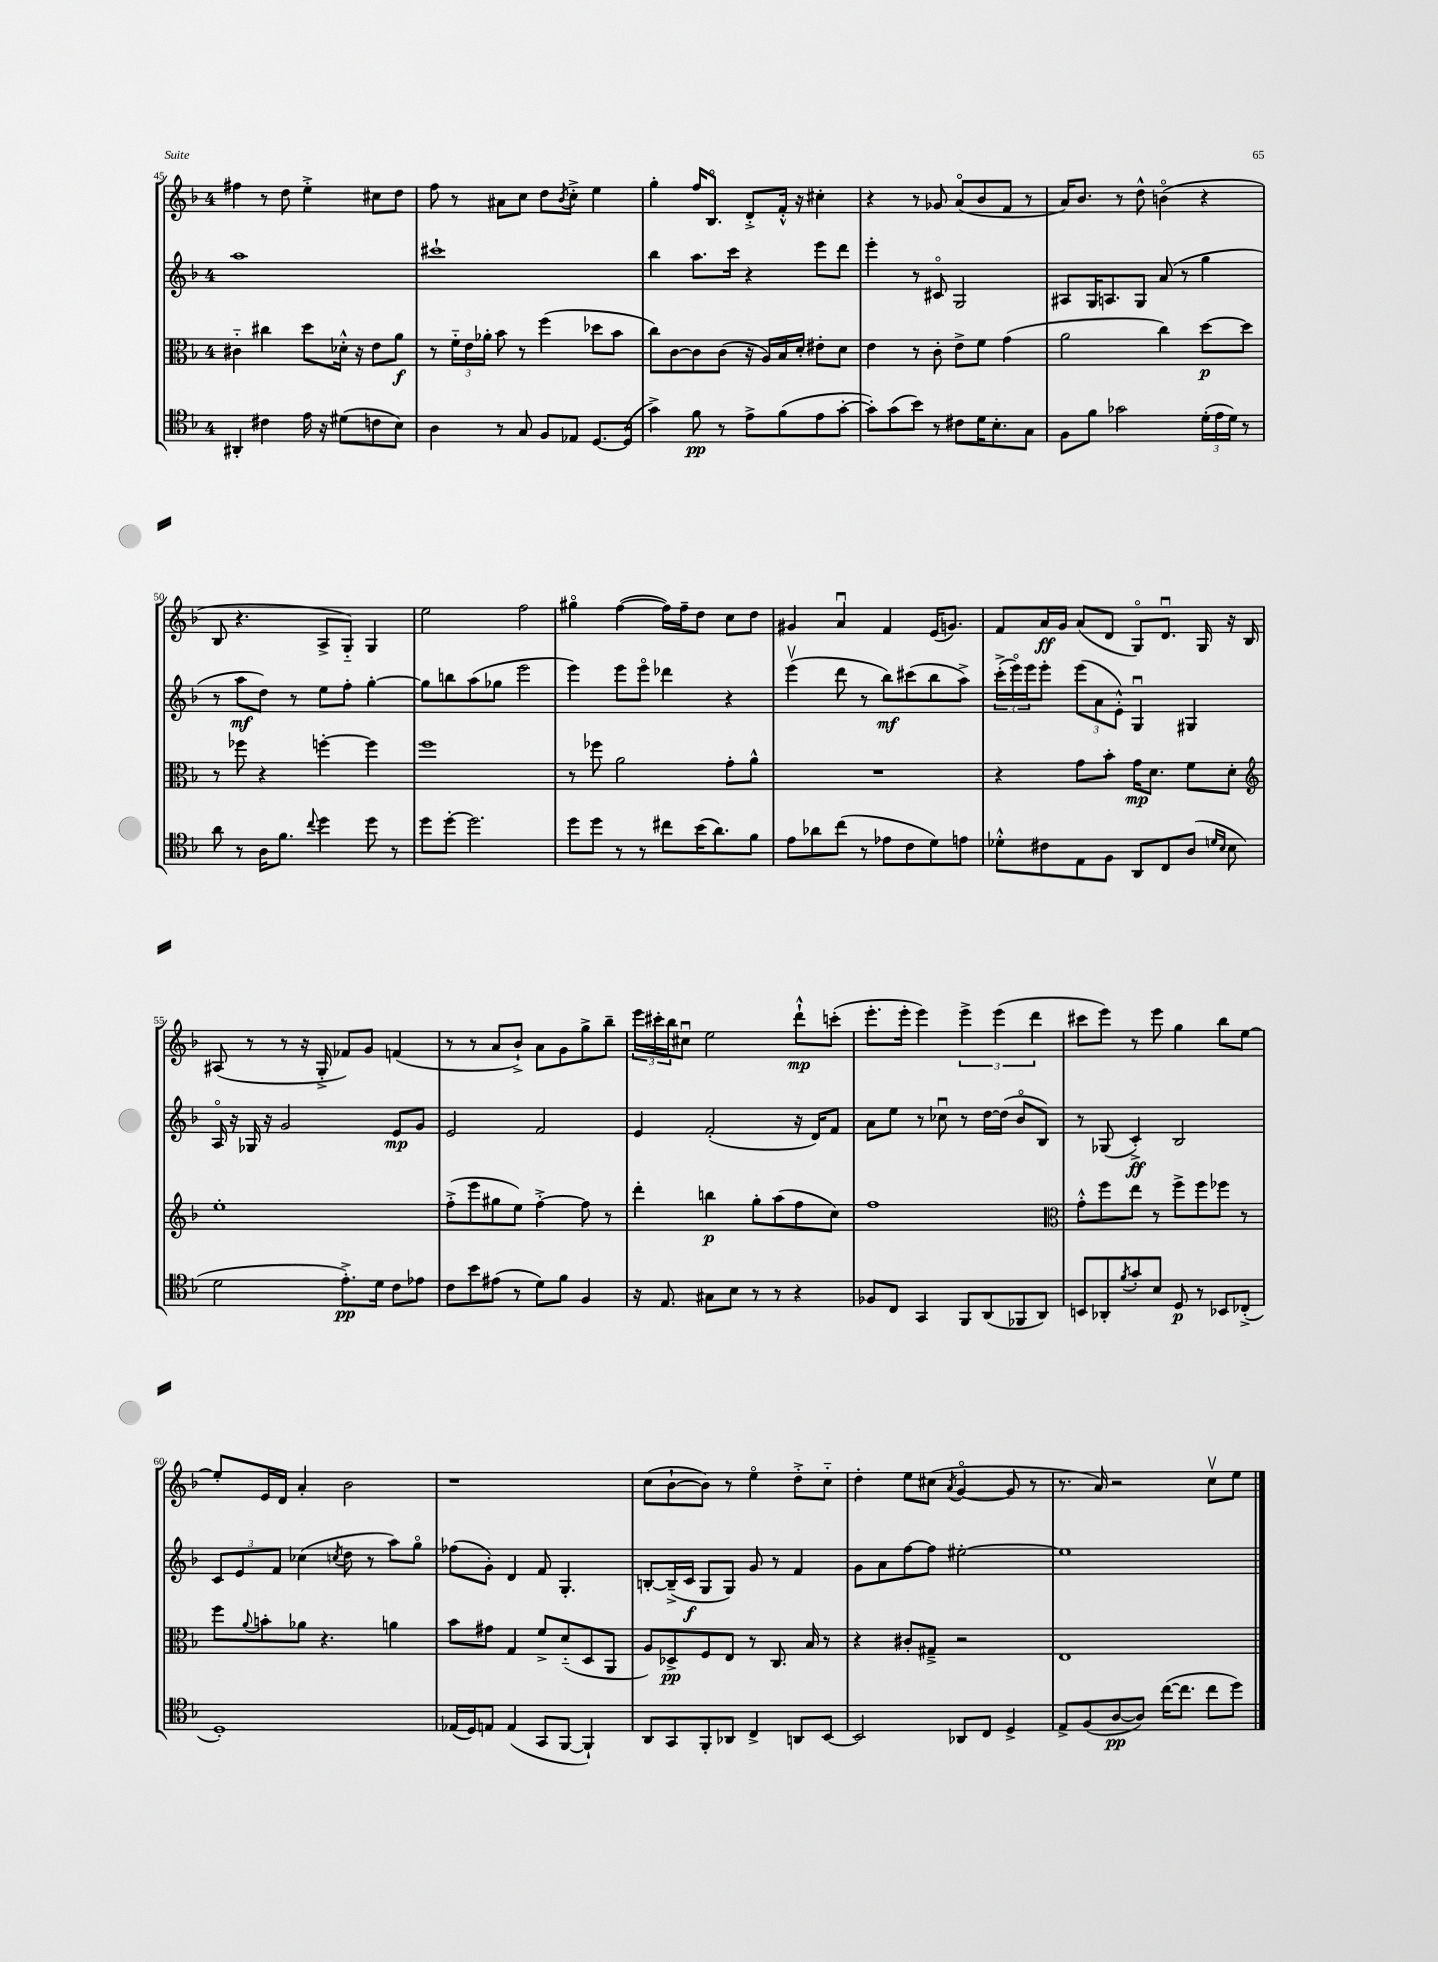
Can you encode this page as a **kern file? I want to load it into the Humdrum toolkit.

**kern	**kern	**kern	**kern
*staff4	*staff3	*staff2	*staff1
*clefC4	*clefC3	*clefG2	*clefG2
*k[b-]	*k[b-]	*k[b-]	*k[b-]
*M4/4	*M4/4	*M4/4	*M4/4
4AA#'	4c#'~	1aa	4ff#
4c#	4cc#	.	8r
.	.	.	8dd
16e	8dd	.	4ee'^
16r	.	.	.
(8d#	16d-'^^	.	.
.	16r	.	.
8c	8e	.	8cc#
8B-)	8a	.	8dd
=	=	=	=
4A	8r	1ccc#`	8ff
.	24f'~	.	8r
.	24e	.	.
.	24a-'	.	.
8r	8b-	.	8a#
8G	8r	.	8cc
8F	(4ff	.	8dd
.	.	.	8qb-
8E-	.	.	8cc'^
[8.D	8dd-	.	4ee
.	8b-	.	.
(16D]	.	.	.
=	=	=	=
4g^)	8cc)	4bb-	4gg'
.	[8c	.	.
8f	8c]	8.aa	16ff
.	.	.	8.B-o
8r	(8c	.	.
.	.	16ccc	.
8e^	16r	4r	8d'^
.	16A)	.	.
(8f	16B-	.	16f'^^
.	16d'	.	16r
8e	8e#'	8eee	4cc#'
[8g'	8d	8ddd	.
=	=	=	=
8g'])	4e	4eee'	4r
(8g	.	.	.
8b-)	8r	8r	8r
8r	8c'	8c#o	8g-
8c#	8e^	2G	(8ao
16d	8f	.	8b-
8.B-'	.	.	.
.	(4g	.	8f
8G	.	.	8r
=	=	=	=
8F	2a	8A#	16a)
.	.	.	8.b-
8f	.	16G	.
.	.	8.A	.
2g-	.	.	8r
.	.	8G	8dd^^
.	4cc)	(8a	(4bo
.	.	8r	.
(24d'	[8dd	4gg	4r
24e	.	.	.
24d)	.	.	.
8r	8dd]	.	.
=	=	=	=
8a	8r	8r	8B-
8r	8ff-	8aa	4.r
16A	4r	8dd)	.
8.f	.	.	.
.	.	8r	.
8qqcc	.	.	.
4dd	[4ff'	8ee	8A^
.	.	8ff'	8G'~)
8dd	4ff]	[4gg'	4G
8r	.	.	.
=	=	=	=
8dd	1ff	8gg]	2ee
[8dd'	.	8bb	.
2.dd]	.	(8aa	.
.	.	8gg-	.
.	.	2eee	2ff
=	=	=	=
8dd	8r	4eee)	4gg#o
8dd	8ff-	.	.
8r	2a	8eee	([4ff
8r	.	8eeeo	.
8cc#	.	4ddd-	16ff])
.	.	.	16ff~
(16b-	.	.	8dd
8.a)	.	.	.
.	8g'	4r	8cc
8f	8a^^	.	8dd
=	=	=	=
8e	1r	(4eeev	4g#
8a-	.	.	.
(8cc	.	8ddd	4au
8r	.	8r	.
8e-	.	8bb-)	4f
8c	.	(8ccc#	.
8d)	.	8bb-	(16e
.	.	.	8.g)
8e	.	8aa^)	.
=	=	=	=
8d-'^^	4r	(24ccc'^	8f
.	.	24eeeo)	.
.	.	24eee	.
8c#	.	8eee'	16a
.	.	.	16g
8E	8g	(12eee	(8a
.	.	12a	.
8F	8b-'	.	8d
.	.	12e'^^)	.
8AA	16g	4Gu	8Go)
.	8.d	.	.
8C	.	.	8.du
(8A	8f	4G#	.
.	.	.	16G
16qqd	.	.	.
16qqB-	.	.	.
8B-	8d'	.	16r
.	.	.	16B-
=	=	=	=
*	*clefG2	*	*
2d	1ee'	16Ao	(8A#
.	.	16r	.
.	.	16G-	8r
.	.	16r	.
.	.	2g	8r
.	.	.	16r
.	.	.	16G'^
8.e'^)	.	.	8f-)
.	.	.	8g
16d	.	.	.
8c	.	8e	(4f
8e-	.	8g	.
=	=	=	=
8c	(8ff'^	2e	8r
8b-	8eee	.	8r
(8e#	8gg#	.	8a
8r	8ee)	.	8b-`^)
8d)	[4ff'^	2f	8a
8f	.	.	8g
4F	8ff]	.	8gg^
.	8r	.	8bb-~
=	=	=	=
16r	4ddd'	4e	24eee
.	.	.	24ccc#'
8.E	.	.	.
.	.	.	24bb-
.	.	.	8cc#u
8G#	4bb	(2f'	2ee
8B-	.	.	.
8r	8gg'	.	.
8r	(8aa	.	.
4r	8ff	16r	8ddd`^^
.	.	16d)	.
.	8cc)	8f	(8ccc'
=	=	=	=
8F-	1ff	8a	8.eee'
8C	.	8ee	.
.	.	.	16eee'
4GG	.	8r	4eee)
.	.	8cc-u	.
8FF	.	8r	6eee^
(8AA	.	[16dd	.
.	.	.	(6eee
.	.	(16dd]	.
8FF-	.	8b-o	.
.	.	.	6ddd
8AA)	.	8B-)	.
=	=	=	=
*	*clefC3	*	*
8BB	8g'^^	8r	8ccc#
8AA-'	8ff	(8G-	8eee)
8qf	.	.	.
8g'	8ee	4c'^)	8r
8B-	8r	.	8eee
8D	8ff^	2B-	4gg
8r	8ff	.	.
8BB-	8ff-	.	8bb-
(8C-'^	8r	.	[8ee
=	=	=	=
1D')	8ff	12c	8ee']
.	.	12e	.
.	8qqa	.	.
.	8b'	.	16e
.	.	12f	.
.	.	.	16d
.	8a-	(4cc-	4a'
.	4.r	.	.
.	.	8qcc	.
.	.	8dd	2b-
.	.	8r	.
.	4a	8aa)	.
.	.	8ggo	.
=	=	=	=
(16E-	8b-	(8ff-	1r
16D)	.	.	.
8E	8g#	8g')	.
(4E	4G	4d	.
8GG	8f^	8f	.
[8FF	(8d'~	4.G'	.
4FF`])	8D	.	.
.	8AA	.	.
=	=	=	=
8AA	8A)	[8B'	(8cc
8GG	8D-^	(16B~^]	[8b-`
.	.	16c	.
8FF'	8F	8G	8b-])
8AA-	8E	8G)	8r
4C^	8r	8g	4eeo
.	8.C	8r	.
8AA	.	4f	8dd'^
.	16B-	.	.
[8BB-	8r	.	8cc'~
=	=	=	=
2BB-]	4r	8g	4dd'
.	.	8a	.
.	8c#'	[8ff	8ee
.	8G#~^	8ff]	(8cc#
.	.	.	8qa
8AA-	2r	[2ee#'	[4go
8C	.	.	.
4D^	.	.	8g]
.	.	.	8r
=	=	=	=
8E^	1E	1ee#]	8.r
(8F	.	.	.
.	.	.	16a)
[8A	.	.	2r
8A])	.	.	.
([16cc	.	.	.
8.cc]	.	.	.
8cc	.	.	8ccv
8dd)	.	.	8ee
==	==	==	==
*-	*-	*-	*-
